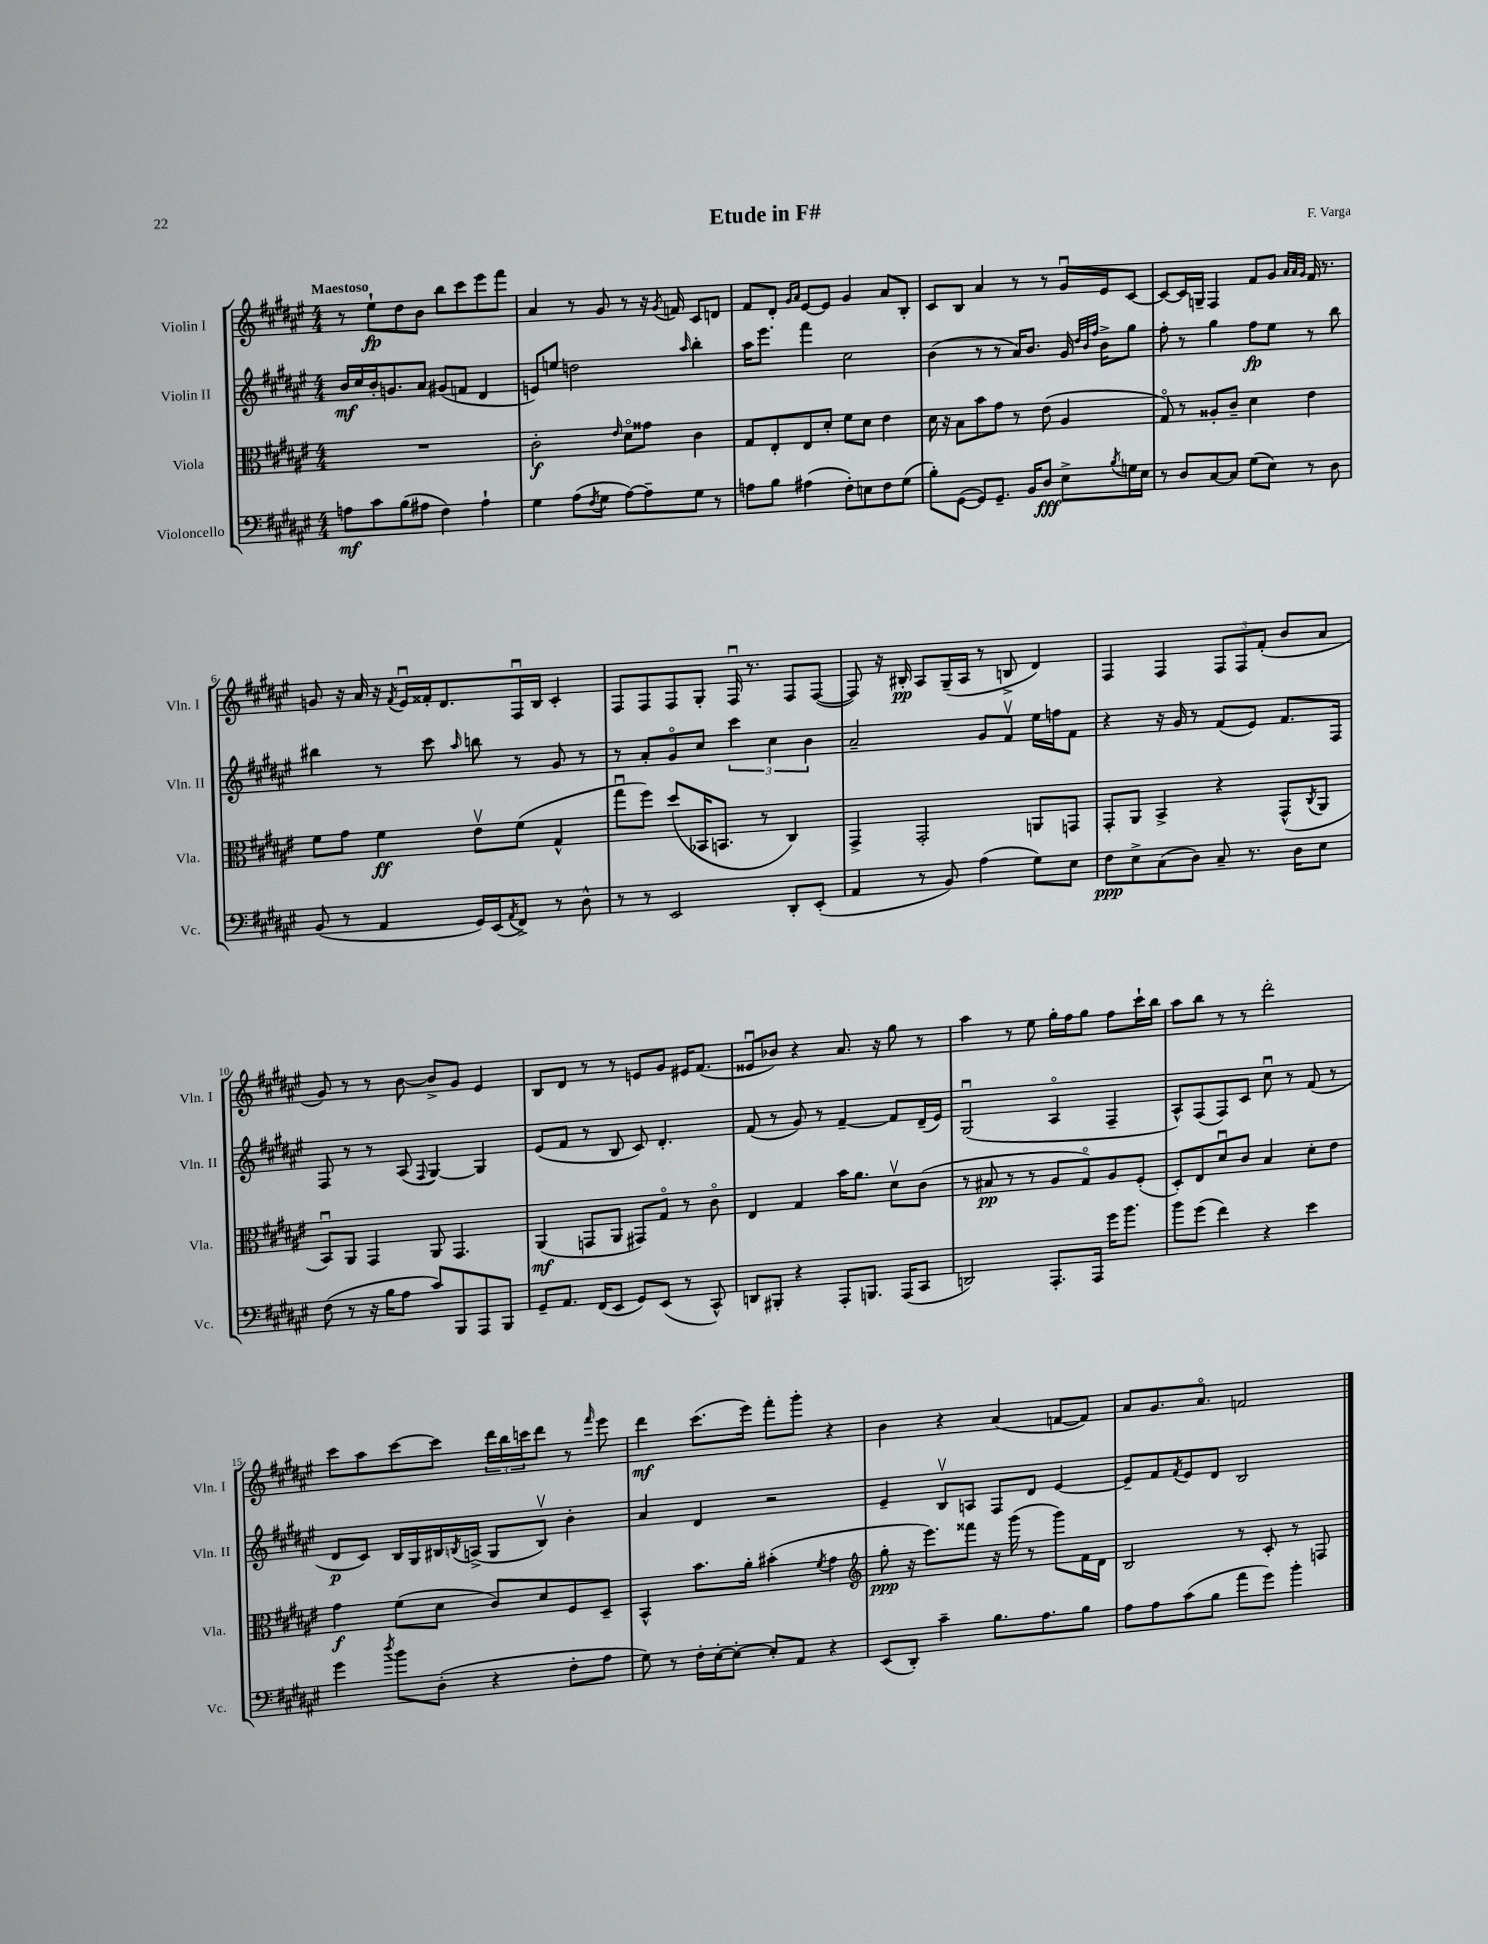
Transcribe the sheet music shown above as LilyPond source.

\header { title = "Etude in F#" composer = "F. Varga" }
<<
\new StaffGroup <<
\new Staff = "s0" \with { instrumentName = "Violin I" shortInstrumentName = "Vln. I" } {
    \clef treble \key fis \major \numericTimeSignature \time 4/4 \tempo "Maestoso"
    r8 eis''8-!\fp dis''8 b'8 b''8 cis'''8 eis'''8 fis'''8 |
    ais'4 r8 gis'8 r8 r16 \acciaccatura { gis'8 } f'16 cis'8 d'8 |
    fis'8 dis'8-. \grace { gis'16 ais'16 } eis'8~ eis'8 gis'4 ais'8 b8-. |
    cis'8 b8 ais'4 r8 r8 gis'16\downbow eis'16 cis'8~ |
    cis'8~ cis'16 g16-- fis4 fis'8 gis'8 \grace { ais'32 ais'32 gis'32 } fis'16 r8. |
    g'8 r16 ais'16 r16 \acciaccatura { fis'8 } eis'16\downbow fisis'16-. dis'8. fis16\downbow b16 cis'4-. |
    fis8 fis8 fis8 gis8-. fis16\downbow r8. fis8 fis8~( |
    fis8) r16 bis16-.\pp ais8 gis16--( ais16 r8 b8-> dis'4) |
    fis4 fis4 \tuplet 3/2 { fis8 fis8 fis'8-.( } b'8 ais'8 |
    gis'8) r8 r8 b'8~ b'8-> gis'8 eis'4 |
    b8 dis'8 r8 r8 e'8 gis'8 eis'16 fis'8.( |
    eisis'8\downbow bes'8) r4 ais'8. r16 gis''8 r8 |
    ais''4 r8 eis''8 gis''16-. fis''16 gis''8 fis''8 cis'''16-! b''16 |
    ais''8 b''8 r8 r8 dis'''2-. |
    cis'''8 ais''8 cis'''8~ cis'''8 \tuplet 3/2 { dis'''16 b''16 c'''16 } dis'''8 r8 \grace { fis'''16 } eis'''8 |
    dis'''4\mf cis'''8.( eis'''16) fis'''8-. gis'''8-. r4 |
    b'4 r4 ais'4( f'8~ f'8) |
    ais'8 gis'8. ais'8.\flageolet f'2 \bar "|." |
}
\new Staff = "s1" \with { instrumentName = "Violin II" shortInstrumentName = "Vln. II" } {
    \clef treble \key fis \major \numericTimeSignature \time 4/4
    b'16\mf cis''16 b'16-. g'8. ais'8 gis'8( f'8 dis'4 |
    e'8) e''8 d''2 \grace { ais''16 } b''4-. |
    ais''16 eis'''8. fis'''4 cis''2 |
    b'4( r8 r8 ais'16) b'8. gis'16 \grace { dis''32 b'32 fis''32 } b'16-> gis''8 |
    fis''8-. r8 gis''4 fis''8\fp eis''8 r8 b''8 |
    bis''4 r8 cis'''8 \grace { ais''16 } b''8 r8 gis'8 r8 |
    r8 ais'8-. gis'8\flageolet cis''8 \tuplet 3/2 { cis'''4 cis''4 b'4 } |
    ais'2-- gis'8 fis'8\upbow eis''16 f''16 fis'8 |
    r4 r16 gis'16 r8 fis'8( eis'8) fis'8. fis16 |
    fis8 r8 r8 ais8( \appoggiatura { fis8 } gis4~) gis4 |
    eis'8( fis'8 r8 b8 cis'8) dis'4.-. |
    fis'8( r8 gis'8) r8 fis'4~-- fis'8 dis'16--( eis'16) |
    gis2\downbow( ais4\flageolet fis4-- |
    ais8-^) fis8( fis8) cis'8 cis''8\downbow r8 fis'8( r8 |
    dis'8\p cis'8) b16 gis16 bis16 \acciaccatura { b8 } a16->( gis8 b8\upbow) b'4-. |
    ais'4 dis'4 r2 |
    eis'4-- b8\upbow a8 fis8 dis'8 eis'4~ |
    eis'8-- fis'8 \acciaccatura { fis'8 } eis'8 dis'8 b2 \bar "|." |
}
\new Staff = "s2" \with { instrumentName = "Viola" shortInstrumentName = "Vla." } {
    \clef alto \key fis \major \numericTimeSignature \time 4/4
    R1 |
    cis'2-.\f \grace { eis'16 } dis'8\flageolet gisis'8 cis'4 |
    gis8 eis8-. eis8 dis'8-. fis'8 dis'8 eis'4 |
    dis'16 r16 b8 b'8 gis'8 r8 eis'8( ais4 |
    gis8\flageolet) r8 aisis8-. cis'8-- dis'4 eis'4 |
    fis'8 gis'8 fis'4\ff eis'8\upbow fis'8( gis4-^ |
    gis''8\downbow fis''8) dis''8( bes,16 b,8. r8 cis4) |
    gis,4-> gis,2-. a,8 g,8 |
    gis,8-. ais,8 b,4-> r4 gis,8-^( \acciaccatura { cis8 } ais,8 |
    b,8\downbow) ais,8 gis,4 ais,8 gis,4. |
    ais,4\mf( g,8 ais,8 gis,8) gis8\flageolet r8 cis'8\flageolet |
    eis4 gis4 b'16 ais'8. dis'8\upbow cis'8( |
    r8 bis8\pp r8 r8 ais8 gis8\flageolet) ais8 fis8-.( |
    dis8-.) eis8 dis'8\downbow cis'8 b4 dis'8-. eis'8 |
    gis'4\f fis'8( dis'8 cis'8) dis'8 fis8 dis8-- |
    b,4-^ b'8. ais'16-. bis'4-.( \acciaccatura { fis'8 } gis'4 |
    \clef treble gis''8-.\ppp r16 eis'''8.) fisis'''8 r16 gis'''16( r8 gis'''8) fis'16 dis'16 |
    b2 r8 cis'8-. r8 f8 \bar "|." |
}
\new Staff = "s3" \with { instrumentName = "Violoncello" shortInstrumentName = "Vc." } {
    \clef bass \key fis \major \numericTimeSignature \time 4/4
    a8\mf cis'8 b8( ais8 fis4) ais4-! |
    gis4 ais8( \acciaccatura { fis8 } gis8 ais8~) ais8-- gis8 r8 |
    a8 b8 ais4( fis8-.) e8 fis8 gis8( |
    b8-.) gis,8~( gis,8) gis,8.-- b,16 dis8\fff eis8-> \acciaccatura { b8 } g16 eis16 |
    r8 dis8 cis8~ cis8 gis8( eis8) r8 dis8 |
    b,8( r8 ais,4 gis,16) eis,16( \acciaccatura { ais,8 } fis,8->) r8 dis8-^ |
    r8 r8 eis,2 dis,8-. eis,8-.( |
    ais,4 r8 b,8) ais4( gis8) eis8 |
    fis8\ppp eis8-> cis8( dis8) cis8-- r8. dis16 eis8 |
    fis8( r8 r16 b16 ais8 cis'8) b,,8 ais,,8 b,,8 |
    gis,8-- ais,8. fis,16( eis,8 gis,8) eis,8( r8 cis,8-^) |
    d,8 bis,,8-. r4 ais,,8-. b,,8. ais,,16( cis,8 |
    d,2) ais,,8.-. ais,,16 gis'16 b'8. |
    b'8 gis'8( fis'4) r4 eis'4 |
    gis'4 \acciaccatura { dis''8 } b'8 dis8-.( r4 fis8-. ais8 |
    gis8) r8 fis16-. eis16~-. eis8~-. eis8-. ais,8 r4 |
    eis,8( dis,8-.) cis'4-- b8. ais8. b8 |
    ais8 ais8 cis'8( b8 ais'8 gis'8) b'4-. \bar "|." |
}
>>
>>
